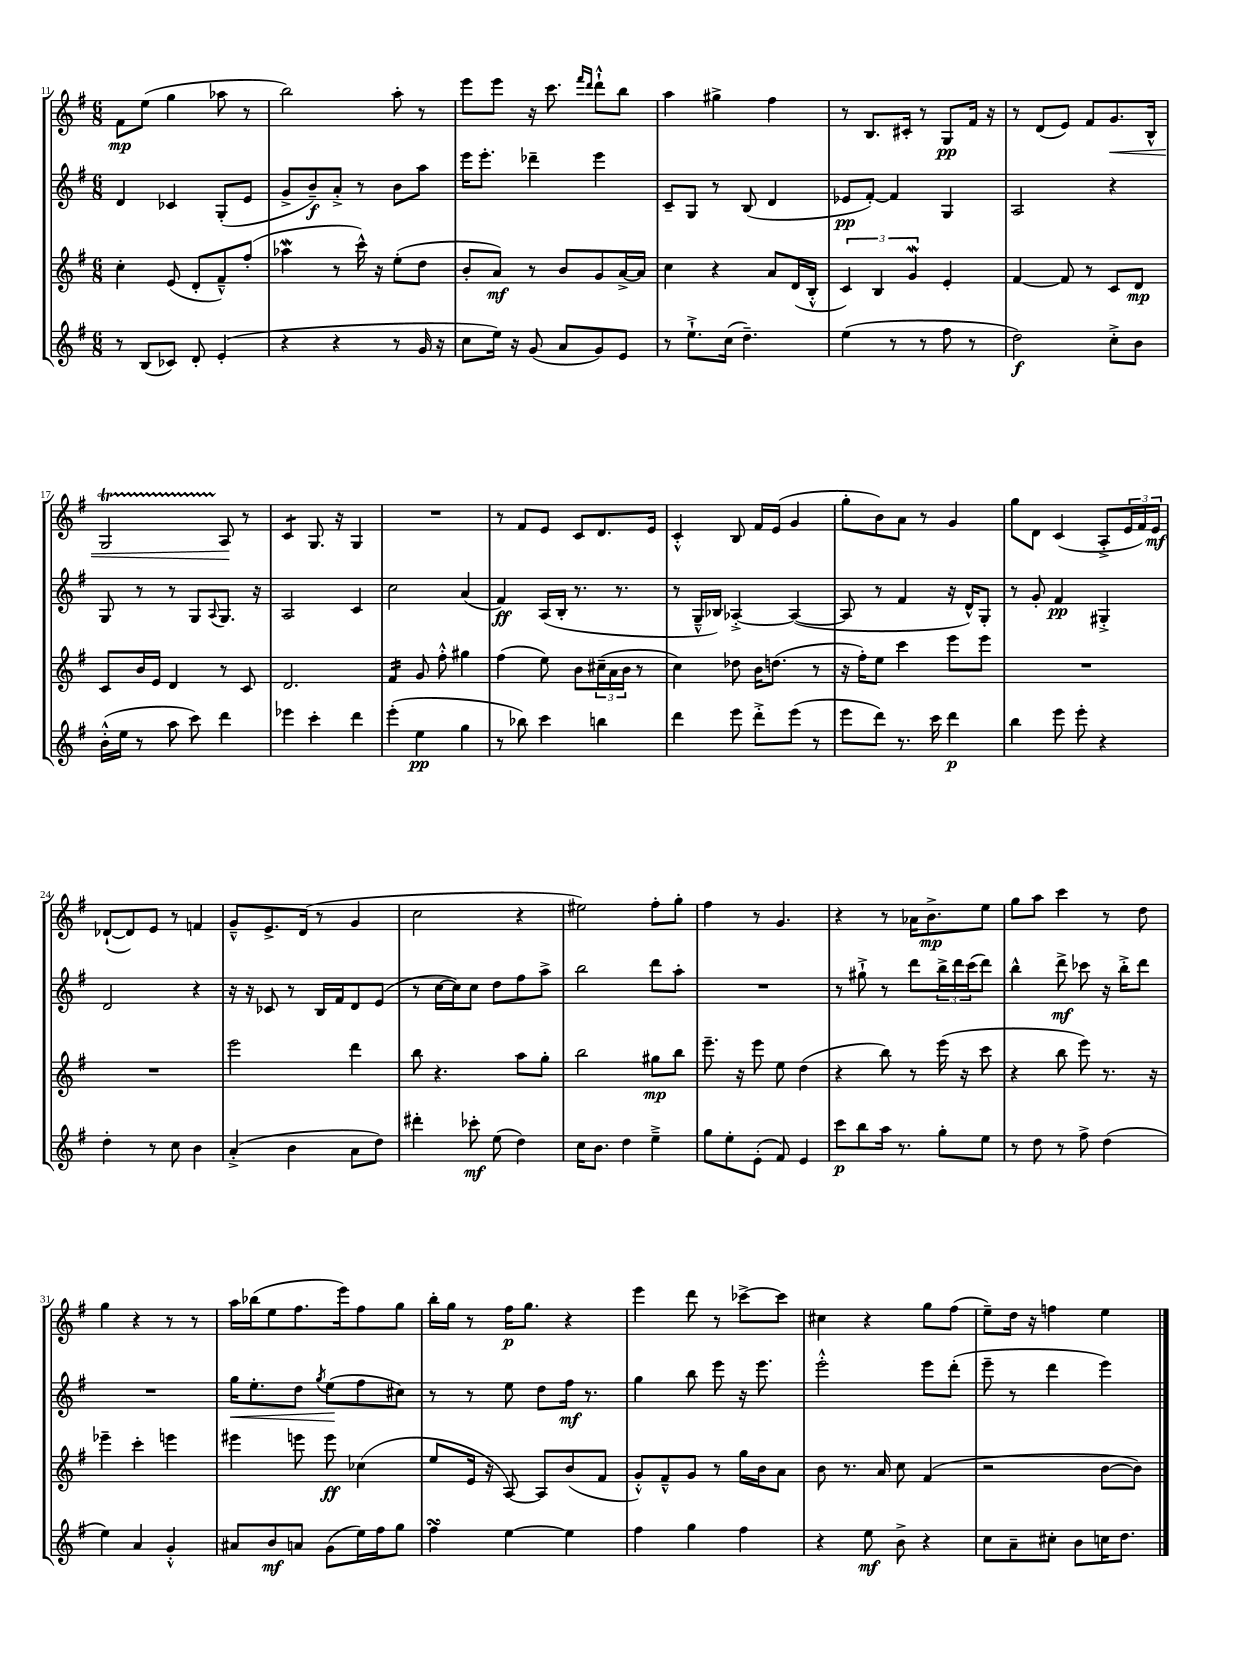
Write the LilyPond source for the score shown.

<<
\new StaffGroup <<
\new Staff = "s0" {
    \clef treble \key g \major \numericTimeSignature \time 6/8
    fis'8\mp e''8( g''4 aes''8 r8 |
    b''2) a''8-. r8 |
    e'''8 e'''8 r16 c'''8. \grace { fis'''16 d'''16 } d'''8-!-^ b''8 |
    a''4 gis''4-> fis''4 |
    r8 b8. cis'16-. r8 g8\pp fis'16 r16 |
    r8 d'8( e'8) fis'8 g'8.\< b16-^ |
    g2\startTrillSpan a8\stopTrillSpan\! r8 |
    c'4:8 g8. r16 g4 |
    R2. |
    r8 fis'8 e'8 c'8 d'8. e'16 |
    c'4-.-^ b8 fis'16 e'16( g'4 |
    g''8-. b'8) a'8 r8 g'4 |
    g''8 d'8 c'4( a8-.-> \tuplet 3/2 { e'16 fis'16) e'16\mf } |
    des'8~-!( des'8) e'8 r8 f'4 |
    g'8---^ e'8.-> d'16( r8 g'4 |
    c''2 r4 |
    eis''2) fis''8-. g''8-. |
    fis''4 r8 g'4. |
    r4 r8 aes'16 b'8.->\mp e''8 |
    g''8 a''8 c'''4 r8 d''8 |
    g''4 r4 r8 r8 |
    a''16 bes''16( e''8 fis''8. e'''16) fis''8 g''8 |
    b''16-. g''16 r8 fis''16\p g''8. r4 |
    e'''4 d'''8 r8 ces'''8~-> ces'''8 |
    cis''4 r4 g''8 fis''8( |
    e''8--) d''16 r16 f''4 e''4 \bar "|." |
}
\new Staff = "s1" {
    \clef treble \key g \major \numericTimeSignature \time 6/8
    d'4 ces'4 g8-.( e'8 |
    g'8-> b'8--\f) a'8-.-> r8 b'8 a''8 |
    e'''16 e'''8.-. des'''4-- e'''4 |
    c'8-- g8 r8 b8( d'4 |
    ees'8\pp fis'8~-.) fis'4 g4 |
    a2 r4 |
    g8 r8 r8 g8 \appoggiatura { a8 } g8. r16 |
    a2 c'4 |
    c''2 a'4( |
    fis'4\ff) a16( b16-. r8. r8. |
    r8 g16---^ bes16) aes4~-.-> aes4~( |
    aes8 r8 fis'4 r16 d'16-^) g8-. |
    r8 g'8-. fis'4\pp gis4-.-> |
    d'2 r4 |
    r16 r16 ces'8 r8 b16 fis'16 d'8 e'8( |
    r8 c''16~ c''16) c''8 d''8 fis''8 a''8-> |
    b''2 d'''8 a''8-. |
    R2. |
    r8 gis''8-!-> r8 d'''8 \tuplet 3/2 { b''16-> d'''16 c'''16( } d'''8) |
    b''4-^ d'''8->\mf ces'''8 r16 b''16-.-> d'''8 |
    R2. |
    g''16\< e''8.-. d''8 \acciaccatura { g''8 } e''8\!( fis''8 cis''8) |
    r8 r8 e''8 d''8 fis''16\mf r8. |
    g''4 b''8 e'''8 r16 e'''8. |
    e'''2-.-^ e'''8 d'''8-.( |
    e'''8-- r8 d'''4 e'''4) \bar "|." |
}
\new Staff = "s2" {
    \clef treble \key g \major \numericTimeSignature \time 6/8
    c''4-. e'8( d'8-. fis'8---^) fis''8-.( |
    aes''4\mordent r8 c'''16-^) r16 e''8-.( d''8 |
    b'8-. a'8\mf) r8 b'8 g'8 a'16~-> a'16 |
    c''4 r4 a'8 d'16( b16-.-^ |
    \tuplet 3/2 { c'4) b4 g'4\mordent } e'4-. |
    fis'4~ fis'8 r8 c'8 d'8\mp |
    c'8 b'16 e'16 d'4 r8 c'8 |
    d'2. |
    fis'4:16 g'8 fis''8-.-^ gis''4 |
    fis''4( e''8) b'8 \tuplet 3/2 { cis''16--( a'16 b'16 } r8 |
    c''4) des''8 b'16 d''8.( r8 |
    r16 fis''16-.) e''8 c'''4 e'''8 e'''8 |
    R2. |
    R2. |
    e'''2 d'''4 |
    b''8 r4. a''8 g''8-. |
    b''2 gis''8\mp b''8 |
    e'''8.-- r16 e'''8 e''8 d''4( |
    r4 b''8) r8 e'''16( r16 c'''8 |
    r4 b''8 e'''8) r8. r16 |
    ees'''4-- c'''4-. e'''4 |
    eis'''4 e'''8 e'''8\ff ces''4( |
    e''8 e'16 r16 a8~) a8 b'8( fis'8 |
    g'8-.-^) fis'8---^ g'8 r8 g''16 b'16 a'8 |
    b'8 r8. a'16 c''8 fis'4( |
    r2 b'8~ b'8) \bar "|." |
}
\new Staff = "s3" {
    \clef treble \key g \major \numericTimeSignature \time 6/8
    r8 b8( ces'8) d'8-. e'4-.( |
    r4 r4 r8 g'16 r16 |
    c''8 e''16) r16 g'8( a'8 g'8) e'8 |
    r8 e''8.-!-> c''16( d''4.--) |
    e''4( r8 r8 fis''8 r8 |
    d''2\f) c''8-.-> b'8 |
    b'16-.-^( e''16 r8 a''8 c'''8) d'''4 |
    ees'''4 c'''4-. d'''4 |
    e'''4-.( e''4\pp g''4 |
    r8 bes''8) c'''4 b''4 |
    d'''4 e'''8 d'''8-.-> e'''8( r8 |
    e'''8 d'''8) r8. c'''16 d'''4\p |
    b''4 e'''8 e'''8-. r4 |
    d''4-. r8 c''8 b'4 |
    a'4-.->( b'4 a'8 d''8) |
    dis'''4-. ces'''8-.\mf e''8( d''4) |
    c''16 b'8. d''4 e''4---> |
    g''8 e''8-. e'8-.( fis'8) e'4 |
    c'''8\p b''8 a''16 r8. g''8-. e''8 |
    r8 d''8 r8 fis''8-> d''4( |
    e''4) a'4 g'4-.-^ |
    ais'8 b'8\mf a'8 g'8( e''16) fis''16 g''8 |
    fis''4\turn e''4~ e''4 |
    fis''4 g''4 fis''4 |
    r4 e''8\mf b'8-> r4 |
    c''8 a'8-- cis''8-. b'8 c''16 d''8. \bar "|." |
}
>>
>>
\layout { \context { \Score currentBarNumber = #11 } }
